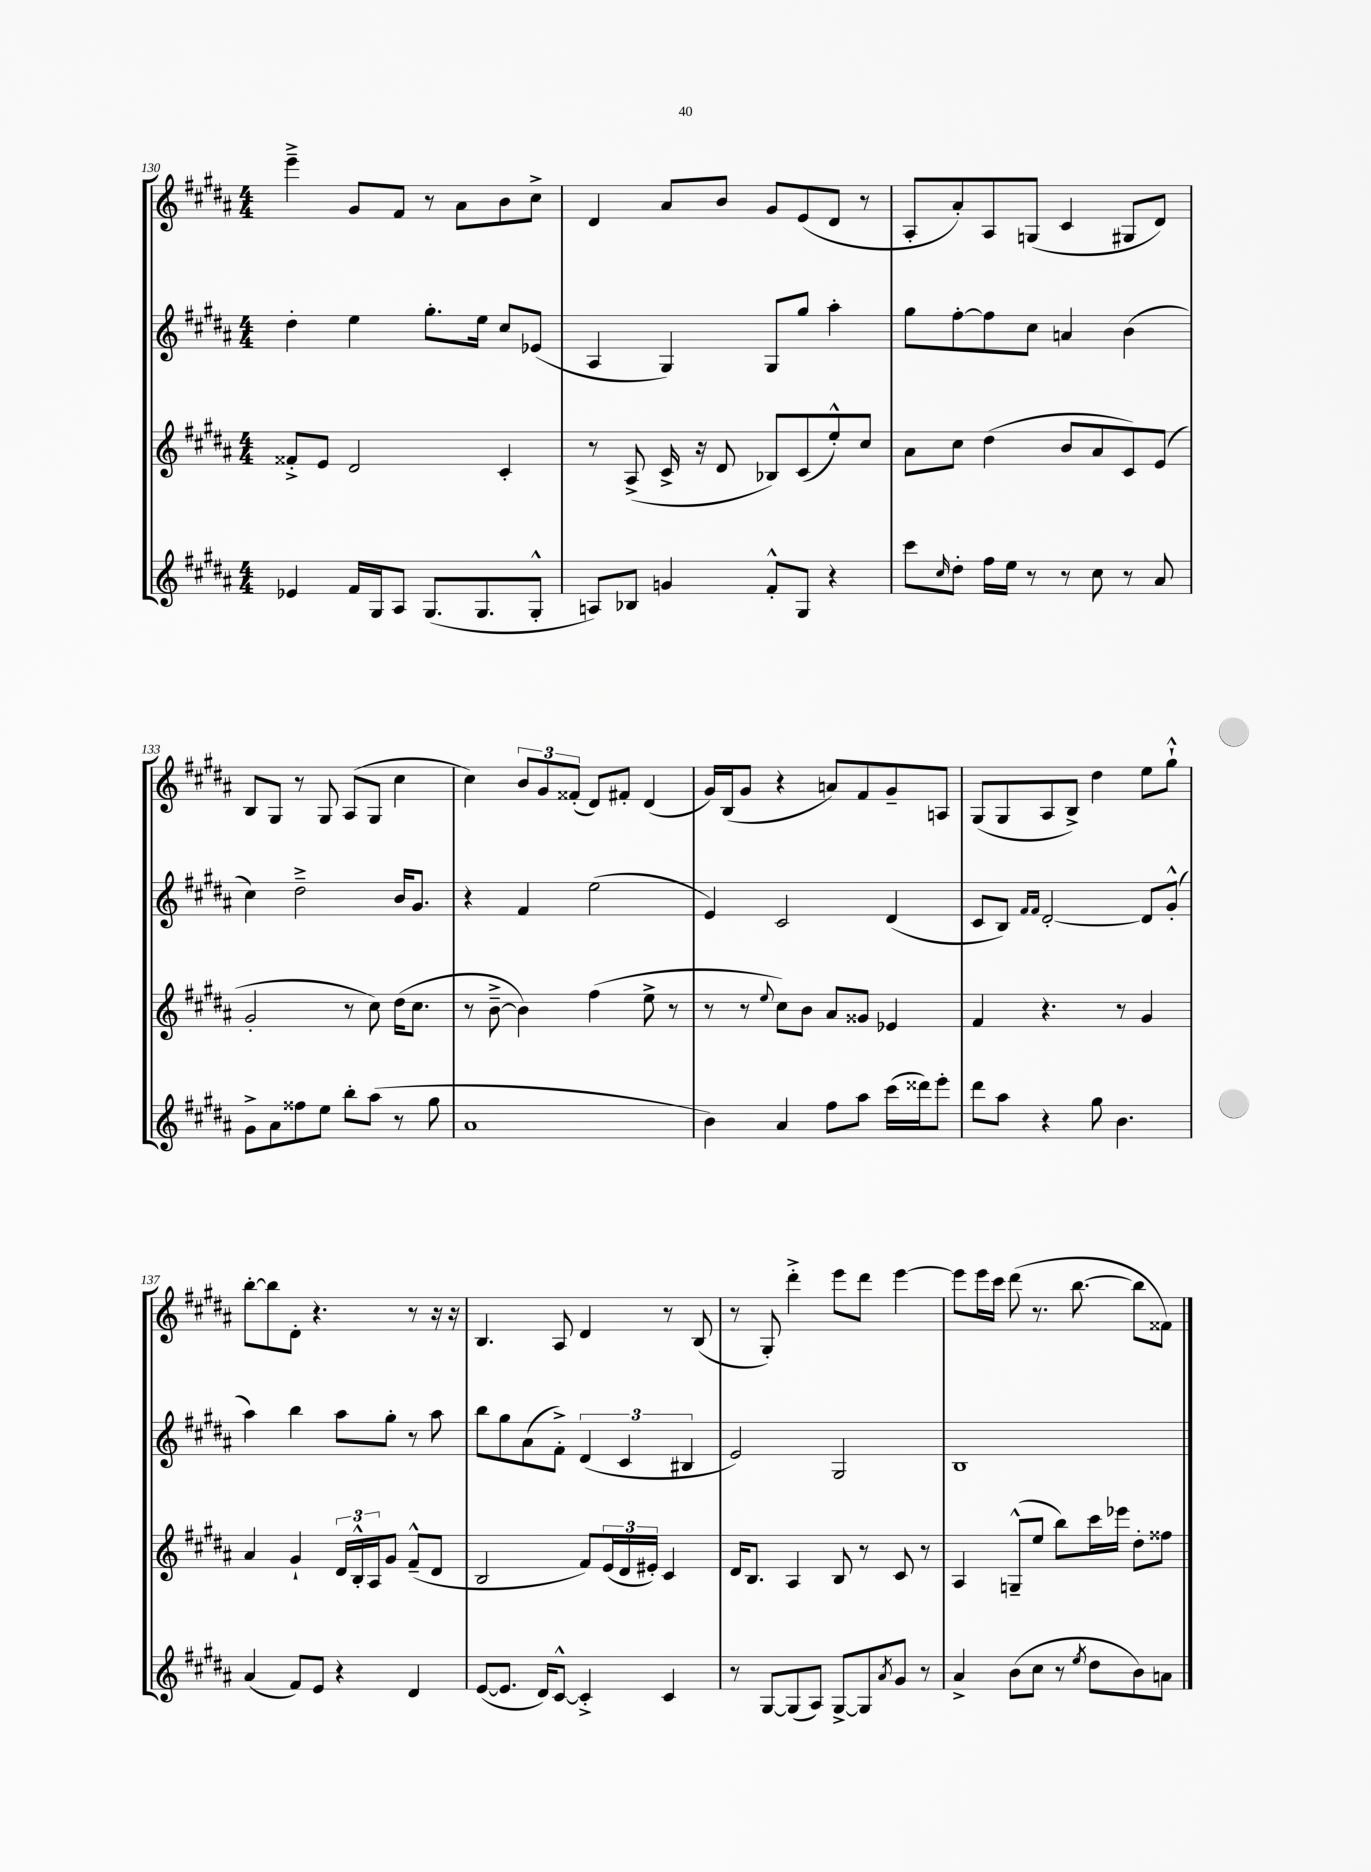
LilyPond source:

<<
\new StaffGroup <<
\new Staff = "s0" {
    \clef treble \key b \major \numericTimeSignature \time 4/4
    e'''4---> gis'8 fis'8 r8 ais'8 b'8 cis''8-> |
    dis'4 ais'8 b'8 gis'8 e'8( dis'8 r8 |
    ais8-. ais'8-.) ais8 g8( cis'4 gis8 dis'8) |
    b8 gis8 r8 gis8 ais8( gis8 cis''4 |
    cis''4) \tuplet 3/2 { b'8 gis'8 fisis'8-.( } dis'8) fis'8-. dis'4( |
    gis'16) b16( gis'8 r4 a'8) fis'8 gis'8-- a8 |
    gis8( gis8 ais8 b8->) dis''4 e''8 gis''8-!-^ |
    b''8~-. b''8 dis'8-. r4. r8 r16 r16 |
    b4. ais8 dis'4 r8 b8( |
    r8 gis8-.) dis'''4-.-> e'''8 dis'''8 e'''4~ |
    e'''8 e'''16 cis'''16 dis'''8( r8. b''8.~ b''8 fisis'8) \bar "|." |
}
\new Staff = "s1" {
    \clef treble \key b \major \numericTimeSignature \time 4/4
    dis''4-. e''4 gis''8.-. e''16 cis''8 ees'8( |
    ais4 gis4) gis8 gis''8 ais''4-. |
    gis''8 fis''8~-. fis''8 cis''8 a'4 b'4( |
    cis''4) dis''2---> b'16 gis'8. |
    r4 fis'4 e''2( |
    e'4) cis'2 dis'4( |
    cis'8 b8) \grace { fis'16 fis'16 } dis'2~-. dis'8 gis'8-.-^( |
    ais''4) b''4 ais''8 gis''8-. r8 ais''8 |
    b''8 gis''8 ais'8( fis'8-.->) \tuplet 3/2 { dis'4( cis'4 bis4 } |
    e'2) gis2 |
    b1 \bar "|." |
}
\new Staff = "s2" {
    \clef treble \key b \major \numericTimeSignature \time 4/4
    fisis'8-.-> e'8 dis'2 cis'4-. |
    r8 ais8->( cis'16-> r16 dis'8 bes8) cis'8( e''8-.-^) cis''8 |
    ais'8 cis''8 dis''4( b'8 ais'8 cis'8) e'8( |
    gis'2-. r8 cis''8) dis''16( cis''8. |
    r8 b'8~---> b'4) fis''4( e''8-> r8 |
    r8 r8 \appoggiatura { e''8 } cis''8) b'8 ais'8 gisis'8 ees'4 |
    fis'4 r4. r8 gis'4 |
    ais'4 gis'4-! \tuplet 3/2 { dis'16 b16-.-^ ais16 } gis'8 fis'8---^( dis'8 |
    b2 fis'8) \tuplet 3/2 { e'16( dis'16 eis'16-.) } cis'4 |
    dis'16 b8. ais4 b8 r8 cis'8 r8 |
    ais4 g8---^( e''8 b''8) cis'''16 ees'''16 dis''8-. fisis''8 \bar "|." |
}
\new Staff = "s3" {
    \clef treble \key b \major \numericTimeSignature \time 4/4
    ees'4 fis'16 gis16 ais8 gis8.( gis8. gis8-.-^ |
    a8) bes8 g'4 fis'8-.-^ gis8 r4 |
    cis'''8 \grace { cis''16 } dis''8-. fis''16 e''16 r8 r8 cis''8 r8 ais'8 |
    gis'8-> ais'8 fisis''8 e''8 b''8-. ais''8( r8 gis''8 |
    ais'1 |
    b'4) ais'4 fis''8 ais''8 cis'''16( disis'''16) e'''8-. |
    dis'''8 ais''8 r4 gis''8 b'4. |
    ais'4( fis'8) e'8 r4 dis'4 |
    e'8~( e'8. dis'16) cis'8~-^ cis'4-.-> cis'4 |
    r8 gis8~ gis8( ais8) gis8~-> gis8 \acciaccatura { ais'8 } gis'8 r8 |
    ais'4-> b'8( cis''8 r8 \acciaccatura { e''8 } dis''8 b'8) a'8 \bar "|." |
}
>>
>>
\layout { \context { \Score currentBarNumber = #130 } }
